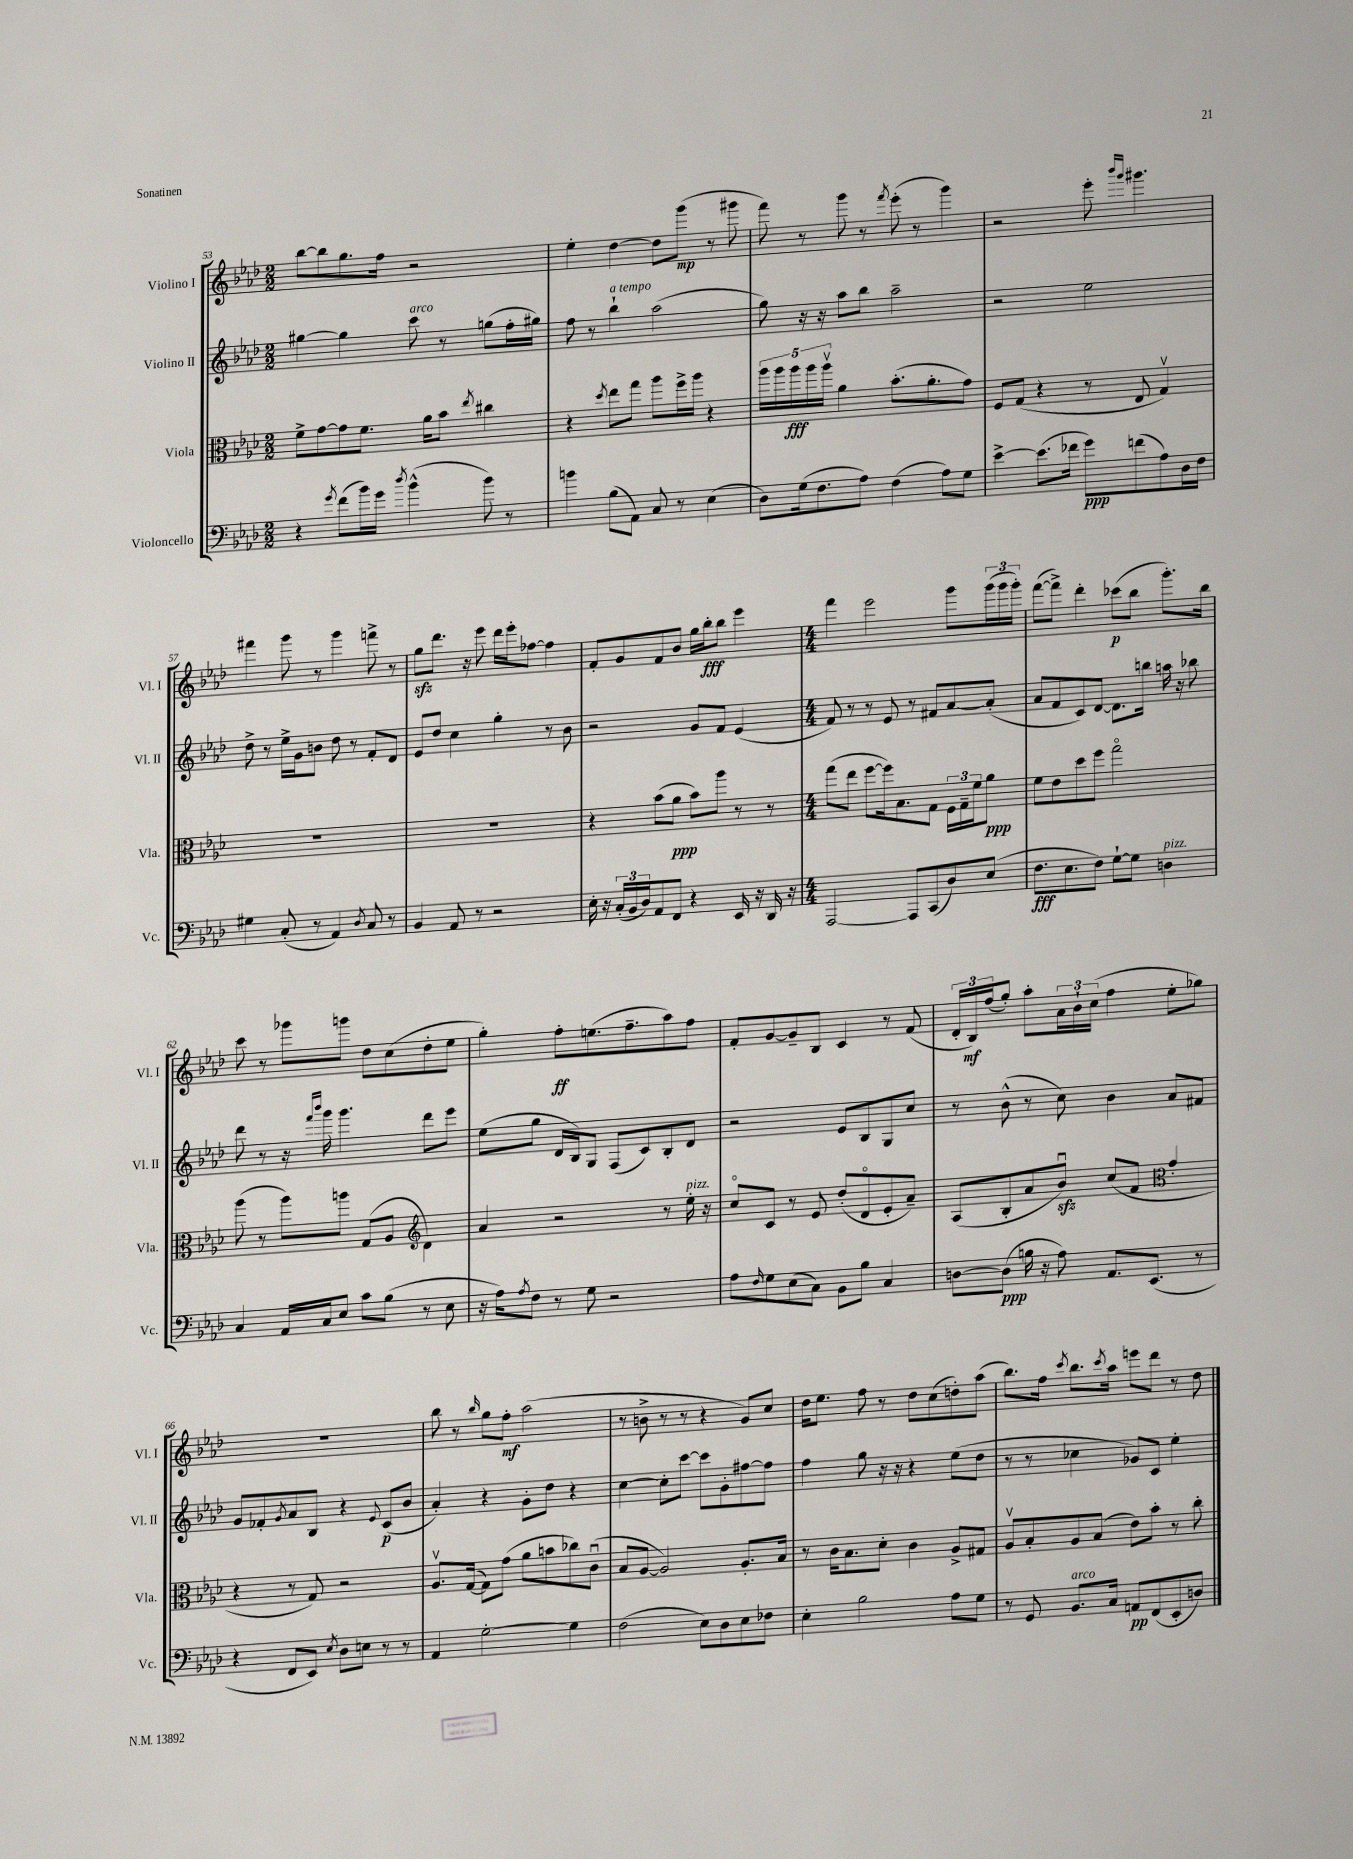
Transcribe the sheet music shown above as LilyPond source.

<<
\new StaffGroup <<
\new Staff = "s0" \with { instrumentName = "Violino I" shortInstrumentName = "Vl. I" } {
    \clef treble \key aes \major \numericTimeSignature \time 2/2
    bes''8~ bes''8 g''8. f''16 r2 |
    ees''4-. des''4~ des''8 g'''8\mp( r8 gis'''8 |
    f'''8) r8 g'''8 r8 \acciaccatura { f'''8 } ees'''8-.( r8 g'''4) |
    r2 ees'''8-. \grace { bes'''16 g'''16 } gis'''4. |
    fis'''4 g'''8 r8 g'''4 f'''8-> r8 |
    g''8\sfz des'''8. r16 ees'''8 des'''16 ees'''16-. fes''8~ fes''4 |
    f'8-. g'8 f'8 bes'8 g''16 bes''16-.\fff bes''8 ees'''4 |
    \numericTimeSignature \time 4/4 f'''4 ees'''2 g'''8 \tuplet 3/2 { g'''16( g'''16 g'''16-.) } |
    f'''8~( f'''8->) des'''4-. ces'''8\p( bes''8 g'''8.-.) bes''16 |
    c'''8 r8 ges'''8 g'''8 des''8 c''8( des''8-. ees''8 |
    g''4-.) f''8-.\ff e''8.( f''8.-- aes''8) f''8 |
    f'8-. g'8~ g'8-- bes8 c'4 r8 f'8( |
    \tuplet 3/2 { des'16-. bes16\mf) f''16( } g''8-.) aes''8-. \tuplet 3/2 { aes'16 bes'16-! c''16( } f''4 ees''8-. ges''8) |
    R1 |
    bes''8 r8 \grace { bes''16 } g''8 f''8-.\mf aes''2( |
    r8 b'8-> r8 r8 r4 g'8) c''8 |
    des''16 ees''8. f''8 r8 des''8 c''8( d''8-.) aes''8( |
    bes''8.) f''16 \acciaccatura { c'''8 } bes''8. \acciaccatura { c'''8 } aes''16 e'''8 des'''8 r8 des''8 \bar "|." |
}
\new Staff = "s1" \with { instrumentName = "Violino II" shortInstrumentName = "Vl. II" } {
    \clef treble \key aes \major \numericTimeSignature \time 2/2
    gis''4~ gis''4 c'''8^\markup { \italic "arco" } r8 g''8( f''16-. gis''16) |
    f''8 r8 bes''4-!^\markup { \italic "a tempo" } aes''2( |
    g''8) r16 r16 aes''8 bes''8 aes''2-- |
    r2 ees''2 |
    des''8-> r8 ees''16-> g'16 b'8 des''8 r8 f'8-. des'8 |
    ees'8 des''8 c''4 g''4-. r8 bes'8 |
    r2 g'8 f'8 ees'4( |
    \numericTimeSignature \time 4/4 f'8) r8 r8 ees'8 r8 fis'8 aes'8~ aes'8-.( |
    aes'8 f'8 c'8) des'8~ des'8. b''16 a''16 r16 bes''8 |
    des'''8 r8 r16 \grace { f'''16 bes'''16 } g'''16 g'''4. des'''8 ees'''8 |
    ees''8( g''8 des'16 bes16) g8 f8( c'8) bes8-. des'8 |
    r2 ees'8 bes8 g8 c''8 |
    r8 bes'8-^( r8 c''8) bes'4 aes'8 fis'8 |
    g'8 fes'8-. \acciaccatura { g'8 } aes'8 bes8 r4 \appoggiatura { ees'8 } c'8\p( bes'8 |
    aes'4-.) r4 g'8-. des''8 r4 |
    c''4~ c''8-. c'''8~ c'''8 g'8-. fis''8~ fis''8 |
    f''4 g''8 r16 r16 r4 ees''8( des''8 |
    r8 r8 ces''4 ges'8) c'8 ees''4-. \bar "|." |
}
\new Staff = "s2" \with { instrumentName = "Viola" shortInstrumentName = "Vla." } {
    \clef alto \key aes \major \numericTimeSignature \time 2/2
    f'8-> g'8~ g'8 f'8. aes'16 bes'8 \acciaccatura { ees''8 } cis''4 |
    r4 \acciaccatura { des''8 } ees''8 g''8 aes''8 f''16-> aes''16 r4 |
    \tuplet 5/4 { aes''16 aes''16 aes''16\fff aes''16 aes''16\upbow } aes'4 bes'8.-.( aes'8.-. g'8) |
    f8 g8( r4 r8 ees8 g4\upbow) |
    R1 |
    R1 |
    r4 bes'8( aes'8\ppp bes'8) aes''8 r8 r8 |
    \numericTimeSignature \time 4/4 g''8( ees''8 f''8~ f''16) bes8. g8 \tuplet 3/2 { f16 g16-- f'16 } aes'8\ppp |
    f'8 ees'8 des''8 f''8 g''2\flageolet |
    aes''8( r8 aes''8) a''8 g8( aes8 des'4) |
    \clef treble aes'4 r2 r8 ees''16-.^\markup { \italic "pizz." } r16 |
    c''8\flageolet c'8 r8 ees'8 des''8-.( des'8\flageolet ees'8-. aes'8--) |
    aes8( bes8-. aes'8 bes'8\downbow\sfz) c''8( f'8 g'4-. |
    \clef alto r4 r8 g8) r2 |
    aes8.\upbow g16~( g8) g'8( aes'8 b'8 ces''8) c'8\downbow( |
    bes8 aes8~ aes2) aes8.-. bes16 |
    r8 c'16 bes8. des'8-. c'4 aes8-> gis8 |
    aes8\upbow bes8-. aes8 bes8( ees'8) bes'8-. r8 c''8-. \bar "|." |
}
\new Staff = "s3" \with { instrumentName = "Violoncello" shortInstrumentName = "Vc." } {
    \clef bass \key aes \major \numericTimeSignature \time 2/2
    r4 \acciaccatura { g'8 } f'8( bes'16) g'16 \acciaccatura { des''8 } bes'4-^( bes'8) r8 |
    b'4 bes8( aes,8) c8 r8 ees4( |
    des8) g16( f8. aes8) f4( aes8) g8 |
    ees'4~-> ees'8.( fes'16 g'8\ppp) f'8( aes8) des16 f16 |
    gis4 c8-.( r8 aes,4) \acciaccatura { des8 } c8 r8 |
    bes,4 aes,8 r8 r2 |
    ees16-. r16 \tuplet 3/2 { c16-.( bes,16 des16) } aes,8 f,8 r4 ees,16 r16 des,16 r16 |
    \numericTimeSignature \time 4/4 aes,,2~ aes,,8 c,8( des8) ees8( |
    f8.\fff ees8. f8) g8~-! g8 d4^\markup { \italic "pizz." } |
    c4 aes,16 c16 ees8 c'8 bes8( r8 ees8 |
    r16 aes16) \acciaccatura { aes8 } f8 r8 g8 r2 |
    aes8 \grace { f16 } g8 ees8( c8) bes,8 bes8 c4 |
    d8~ d8\ppp( b16 r16 aes8) aes,8. ees,8.( r8 |
    r4 f,8 ees,8) \acciaccatura { ees8 } des8 e8 r8 r8 |
    aes,4 g2~-. g4 |
    f2( ees8) des8 ees8 fes8 |
    ees4-. bes2 aes8 g8 |
    r8 g,8 bes,8.^\markup { \italic "arco" } c16 a,8\pp f,8( ees,8-. d8) \bar "|." |
}
>>
>>
\layout { \context { \Score currentBarNumber = #53 } }
